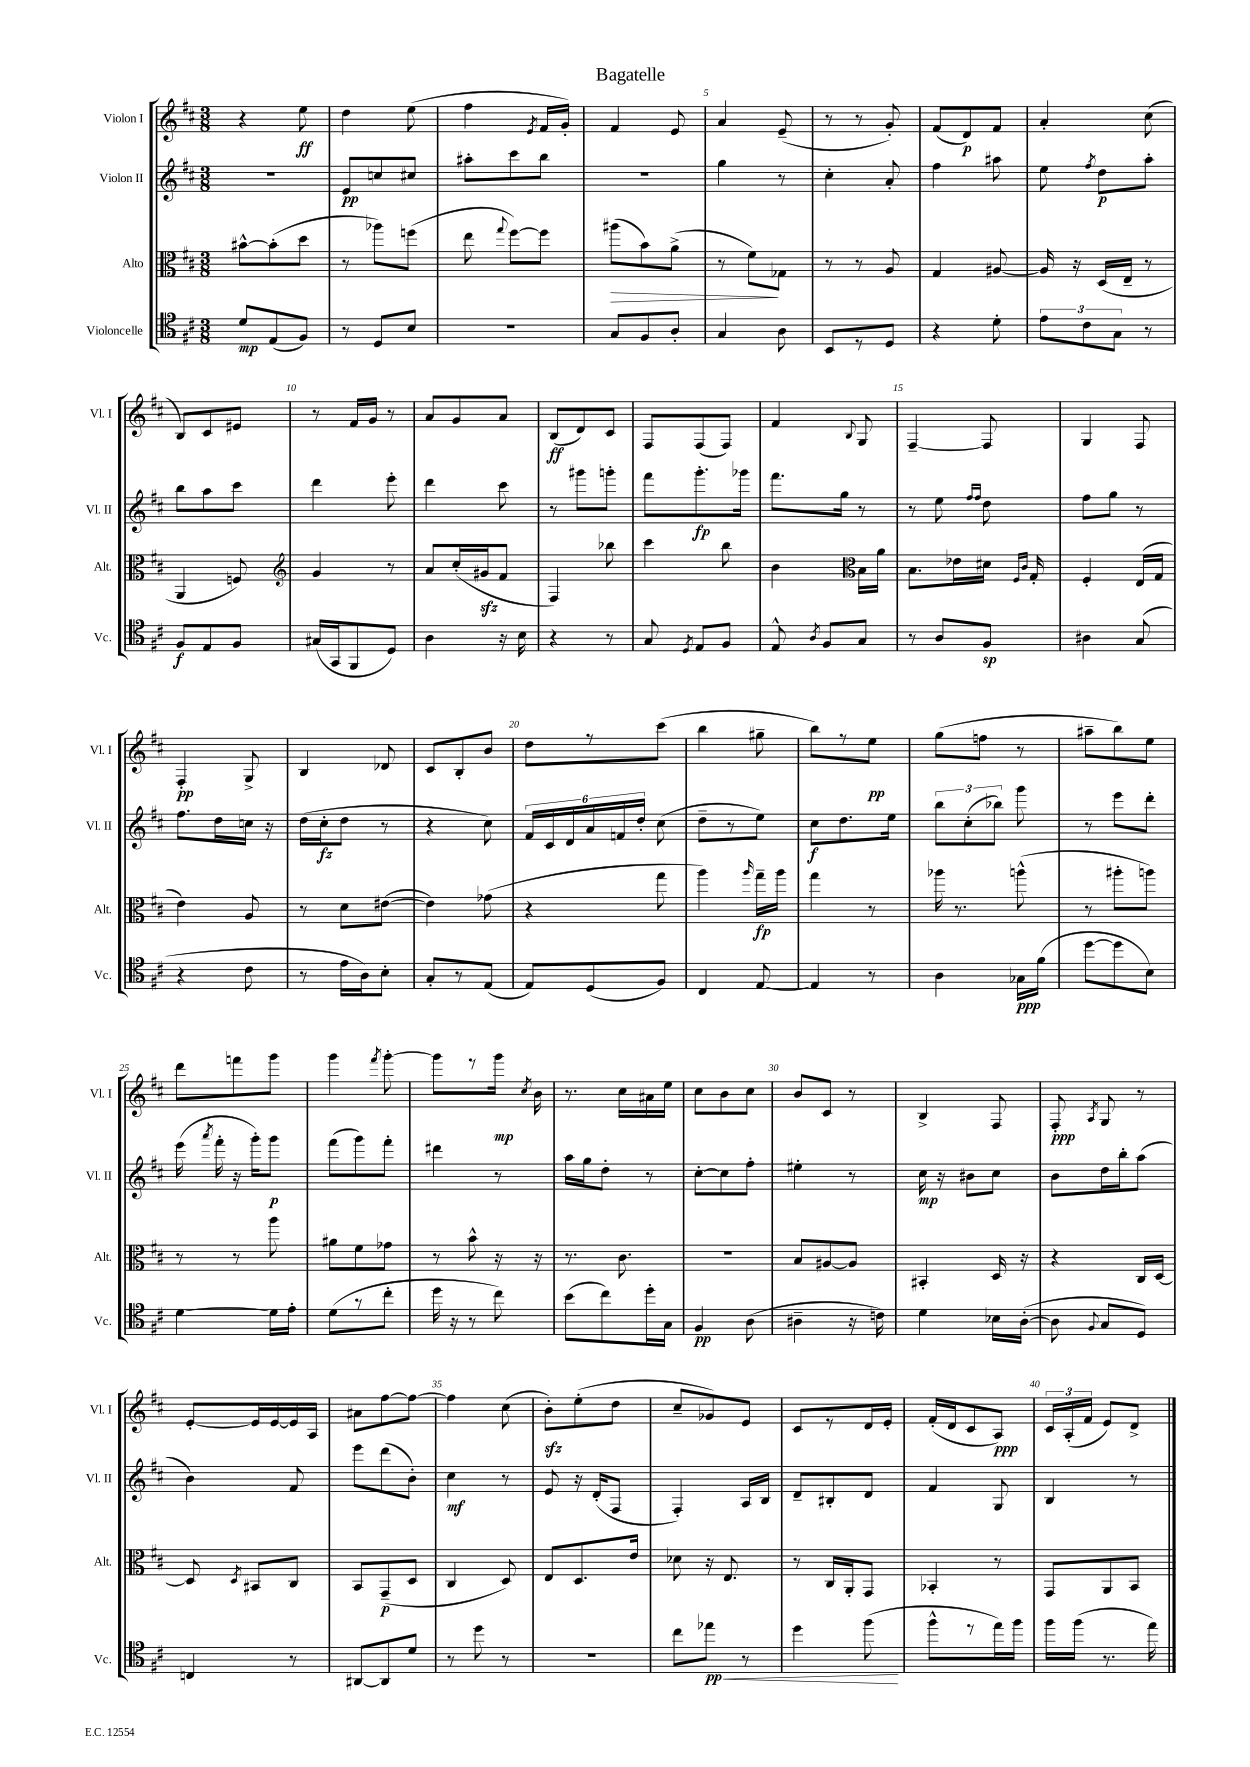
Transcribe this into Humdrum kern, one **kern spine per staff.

**kern	**kern	**kern	**kern
*staff4	*staff3	*staff2	*staff1
*clefC4	*clefC3	*clefG2	*clefG2
*k[f#c#]	*k[f#c#]	*k[f#c#]	*k[f#c#]
*M3/8	*M3/8	*M3/8	*M3/8
8d	[8b#^^	4.r	4r
(8E	(8b#']	.	.
8F#)	8dd	.	8ee
=	=	=	=
8r	8r	8e	4dd
8D	8aa-)	8cc	.
8B	(8ff	8cc#	(8ee
=	=	=	=
4.r	8ee	8aa#'	4ff#
.	8qqgg	.	.
.	[8ff#)	8ccc#	.
.	.	.	8qe
.	8ff#]	8bb	16f#
.	.	.	16g')
=	=	=	=
8G	(8aa#	4.r	4f#
8F#	8b)	.	.
8A'	(8a^	.	8e
=	=	=	=
4G	8r	4gg	4a
.	8f#)	.	.
8A	8G-	8r	(8e~
=	=	=	=
8BB	8r	4cc#'	8r
8r	8r	.	8r
8D	8A	8a'	8g')
=	=	=	=
4r	4G	4ff#	(8f#
.	.	.	8d)
8d'	[8A#	8aa#	8f#
=	=	=	=
12e	16A#]	8ee	4a'
.	16r	.	.
12c#	.	.	.
.	.	8qff#	.
.	(16D	8dd	.
12G	.	.	.
.	16E~	.	.
8r	8r	8aa'	(8cc#
=	=	=	=
8F#	4AA	8bb	8B)
8E	.	8aa	8c#
8F#	8F)	8ccc#	8e#
=	=	=	=
*	*clefG2	*	*
(16G#	4g	4ddd	8r
16GG	.	.	.
8FF#	.	.	16f#
.	.	.	16g
8D)	8r	8eee'	8r
=	=	=	=
4A	8a	4ddd	8a
.	(16cc#'	.	8g
.	16g#	.	.
16r	8f#	8ccc#	8a
16B	.	.	.
=	=	=	=
4r	4F#)	8r	(8B
.	.	8ggg#	8d)
8r	8bb-	8ggg'	8c#
=	=	=	=
8G	4ccc#	8fff#	8F#
8qD	.	.	.
8E	.	8.ggg'	(8F#
8F#	8bb	.	8F#)
.	.	16ggg-	.
=	=	=	=
8E^^	4b	8.fff#	4f#
8qA	.	.	.
8F#	.	.	.
.	.	16gg	.
*	*clefC3	*	*
.	.	.	8qqB
8G	16B	8r	8G
.	16a	.	.
=	=	=	=
8r	8.B	8r	[4F#~
8A	.	8ee	.
.	16e-	.	.
.	.	16qqff#	.
.	.	16qqff#	.
8F#	16d#	8dd	8F#]
.	16qqF#	.	.
.	16qqc#	.	.
.	16G'	.	.
=	=	=	=
4A#	4F#'	8ff#	4G
.	.	8gg	.
(8G	(16E	8r	8F#
.	16G	.	.
=	=	=	=
4r	4e)	8.ff#	4F#'
.	.	16dd	.
8c#	8A	16cc	8G^
.	.	16r	.
=	=	=	=
8r	8r	(16dd	4B
.	.	16cc#'	.
16e	8d	8dd	.
16A)	.	.	.
8B'	([8e#	8r	8d-
=	=	=	=
8G'	4e#])	4r	8c#
8r	.	.	8B'
(8E	(8g-	8cc#)	8b
=	=	=	=
8E)	4r	24f#	8dd
.	.	24c#	.
.	.	24d	.
(8D	.	24a	8r
.	.	24f	.
.	.	24dd'	.
8F#)	8gg	(8cc#	(8ccc#
=	=	=	=
4C#	4aa)	8dd~	4bb
.	.	8r	.
.	16qqaa	.	.
[8E	16gg~	8ee)	8gg#~
.	16aa	.	.
=	=	=	=
4E]	4gg	8cc#	8bb)
.	.	8.dd	8r
8r	8r	.	8ee
.	.	16ee	.
=	=	=	=
4A	16aa-	12bb	(8gg
.	8.r	.	.
.	.	(12cc#'	.
.	.	.	8ff
.	.	12bb-)	.
16G-	(8aa^^	8ggg	8r
(16f#	.	.	.
=	=	=	=
[8dd	8r	8r	8aa#~
8dd]	8aa#'	8eee	8bb)
8B)	8aa)	8ddd'	8ee
=	=	=	=
[4d	8r	(16eee	8ddd
.	.	8qaaa	.
.	.	16fff#'	.
.	8r	16r	8fff
.	.	16ggg')	.
16d]	8aa	8ggg	8ggg
16e'	.	.	.
=	=	=	=
(8d	8a#	(8fff#	4ggg
8r	8f#	8ggg)	.
.	.	.	8qfff#
8cc#'	8g-	8fff#'	[8ggg'
=	=	=	=
16dd	8r	4ddd#	8ggg]
16r	.	.	.
8r	8b^^	.	8r
8cc#)	16r	8r	16ggg
.	.	.	8qcc#
.	16r	.	16b
=	=	=	=
(8b	8.r	16aa	8.r
.	.	16gg	.
8cc#)	.	8dd'	.
.	8.c#	.	16cc#
16dd'	.	8r	16a#
16G	.	.	16ee
=	=	=	=
4F#	4.r	[8cc#'	8cc#
.	.	8cc#]	8b
(8A	.	8ff#'	8cc#
=	=	=	=
4A#~	8B	4ee#'	8b
.	[8A#	.	8c#
16r	8A#]	8r	8r
16c)	.	.	.
=	=	=	=
4d	4BB#'	16cc#	4B^
.	.	16r	.
.	.	8b#	.
16B-	16D	8cc#	8F#
([16A'	16r	.	.
=	=	=	=
8A]	4r	8b	8F#'
8qqF#	.	.	8qA
8G	.	16dd	8G
.	.	16bb'	.
8D)	16C#	(8aa	8r
.	[16D	.	.
=	=	=	=
4C	8D]	4b)	[8e'
.	8qD	.	.
.	8BB#	.	16e]
.	.	.	[16e
8r	8C#	8f#	16e]
.	.	.	16A
=	=	=	=
[8AA#	8BB	8eee	8a#
8AA#]	(8GG~	(8ddd	[8ff#
8d	8D	8b')	8ff#_
=	=	=	=
8r	4C#	4cc#	4ff#]
8dd	.	.	.
8r	8D)	8r	(8cc#
=	=	=	=
4.r	8E	8e	8b')
.	8.D	16r	(8ee'
.	.	(16d'	.
.	.	8F#	8dd
.	16e	.	.
=	=	=	=
8cc#	8d-	4F#')	8cc#~
8ee-	16r	.	8g-)
.	8.E	.	.
8r	.	16A	8e
.	.	16B	.
=	=	=	=
4dd	8r	8d~	8c#
.	16C#	8B#'	8r
.	16AA'	.	.
(8ff#	8GG	8d	16d
.	.	.	16e'
=	=	=	=
8ff#^^	4BB-'	4f#	(16f#'
.	.	.	16d
8r	.	.	8c#
16ee)	8r	8G	8A)
16ff#	.	.	.
=	=	=	=
16ff#	8GG	4B	24c#
.	.	.	(24A'
(16ff#	.	.	.
.	.	.	24f#
8.r	8AA	.	8e)
.	8BB	8r	8d^
16ee)	.	.	.
==	==	==	==
*-	*-	*-	*-
